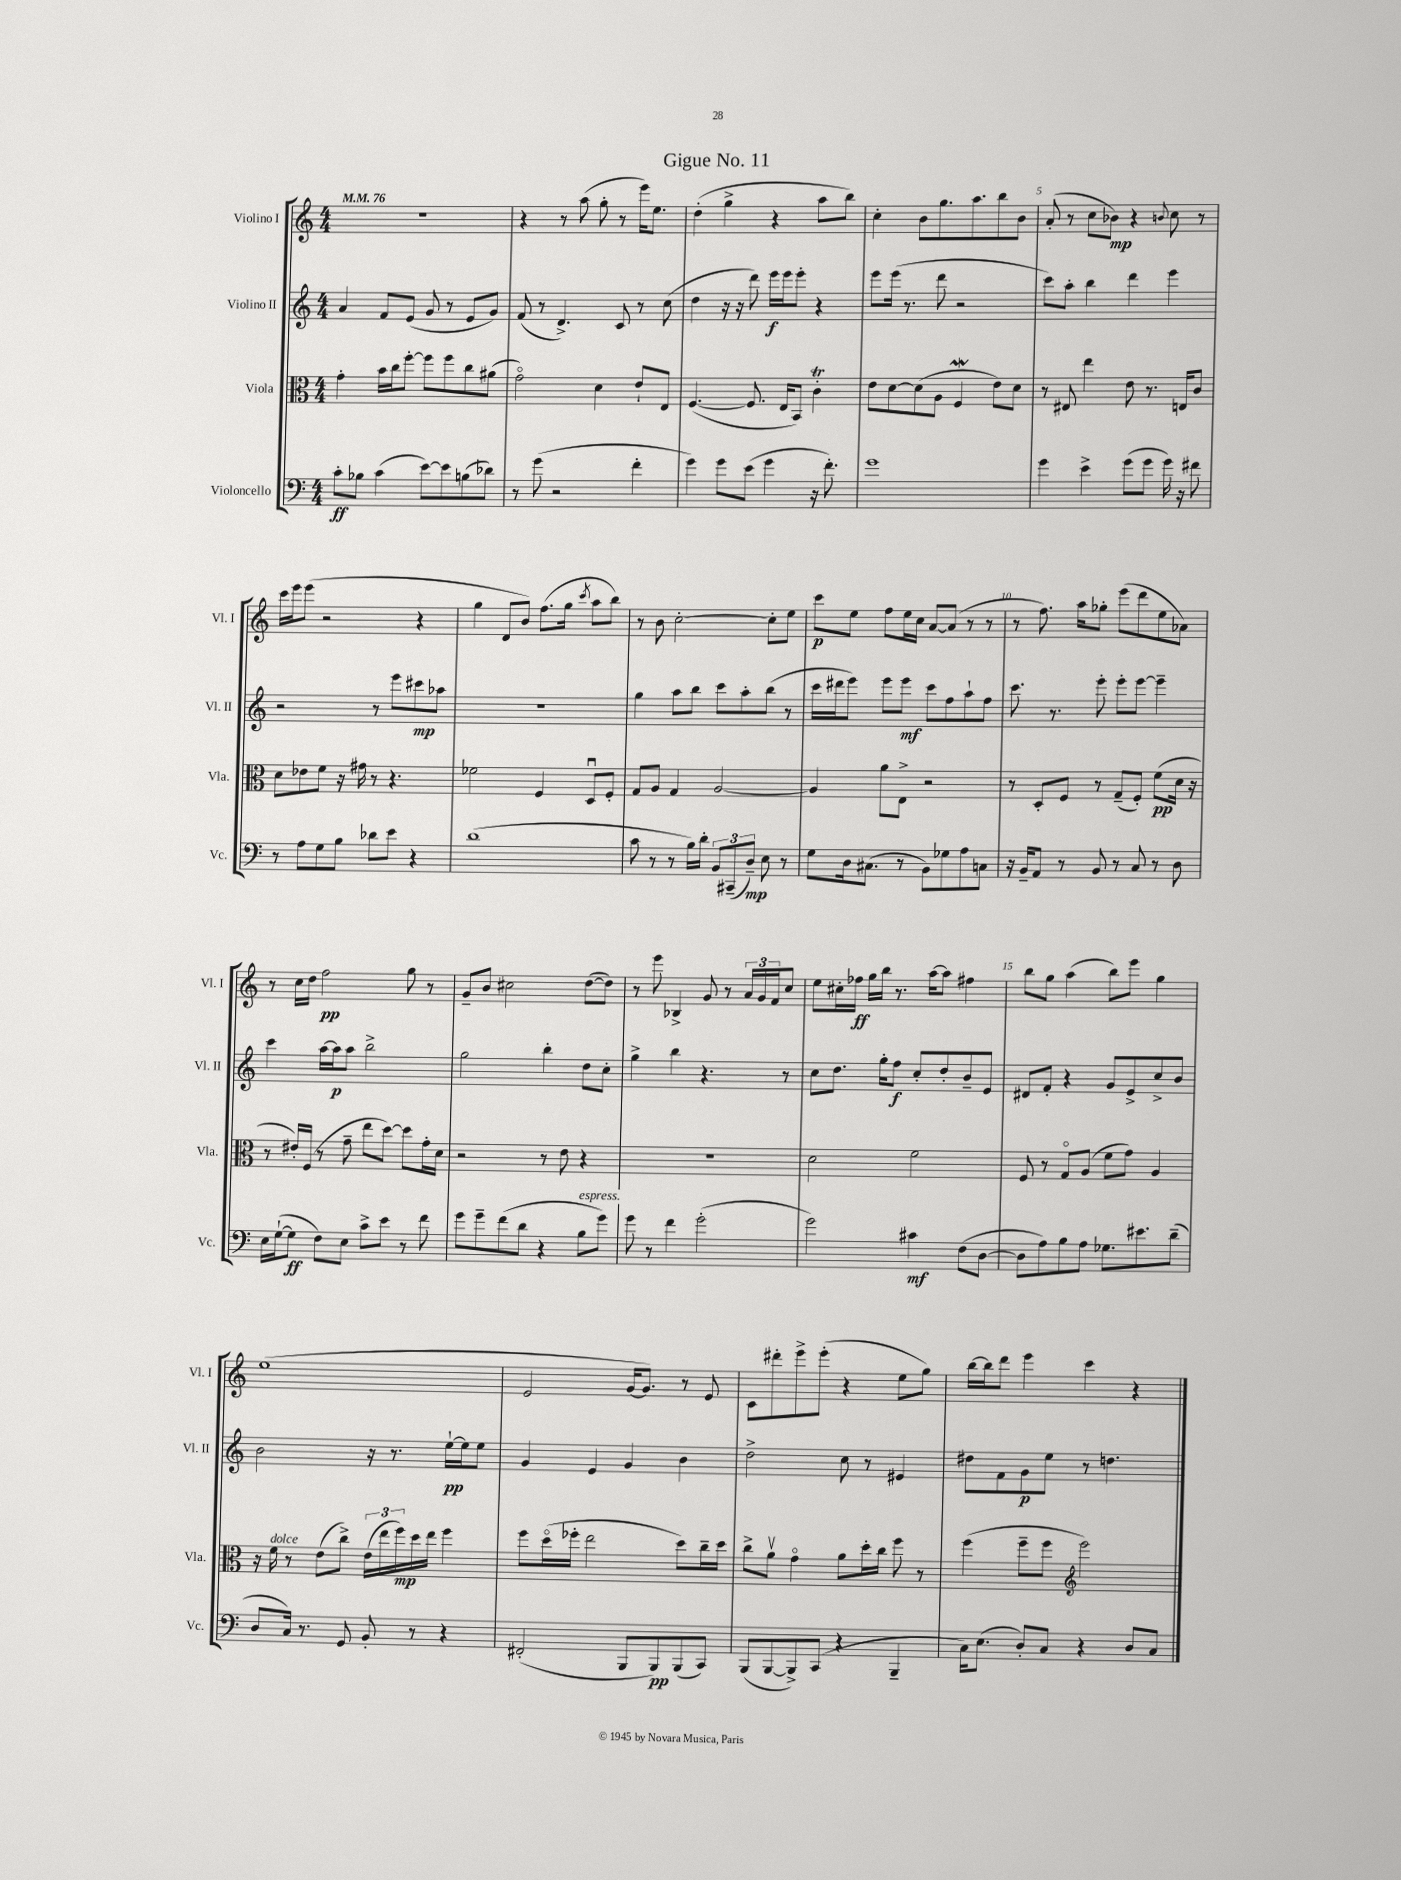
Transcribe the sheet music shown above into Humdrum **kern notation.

**kern	**dynam	**kern	**dynam	**kern	**dynam	**kern	**dynam
*part4	*part4	*part3	*part3	*part2	*part2	*part1	*part1
*staff4	*staff4	*staff3	*staff3	*staff2	*staff2	*staff1	*staff1
*I"Violoncello	*	*I"Viola	*	*I"Violino II	*	*I"Violino I	*
*I'Vc.	*	*I'Vla.	*	*I'Vl. II	*	*I'Vl. I	*
*clefF4	*	*clefC3	*	*clefG2	*	*clefG2	*
*k[]	*	*k[]	*	*k[]	*	*k[]	*
*M4/4	*	*M4/4	*	*M4/4	*	*M4/4	*
*MM76	*	*MM76	*	*MM76	*	*MM76	*
=1	=1	=1	=1	=1	=1	=1	=1
8c'\L	ff	4g'\	.	4a/	.	1r	.
8B-X\J	.	.	.	.	.	.	.
(4c\	.	16b\LL	.	8f/L	.	.	.
.	.	16cc\J	.	.	.	.	.
.	.	[8ff'\J	.	(8e/J	.	.	.
[8e\L)	.	8ff\L]	.	8g/	.	.	.
8e\]	.	8ff\	.	8r	.	.	.
(8Bn\	.	8cc\	.	8e/L	.	.	.
8d-X\J)	.	(8a#X\J	.	8g/J)	.	.	.
=2	=2	=2	=2	=2	=2	=2	=2
8r	.	2g\)	.	(8f/	.	4r	.
(8g\	.	.	.	8r	.	.	.
2r	.	.	.	4.d^/)	.	8r	.
.	.	.	.	.	.	(8aa\	.
.	.	4d\	.	.	.	8gg'\	.
.	.	.	.	8c/	.	8r	.
4f'\	.	8e`/L	.	8r	.	16eee\KL)	.
.	.	.	.	.	.	8.ee\J	.
.	.	8E/J	.	(8cc\	.	.	.
=3	=3	=3	=3	=3	=3	=3	=3
4g\)	.	([4.F/	.	4dd\	.	(4dd'\	.
8g\L	.	.	.	16r	.	4gg^\	.
.	.	.	.	16r	.	.	.
(8e\J	.	8.F/]	.	8ddd\)	.	.	.
4g\	.	.	.	16eee\LL	f	4r	.
.	.	16E/KL	.	16eee\J	.	.	.
.	.	8BB/J)	.	8eee'\J	.	.	.
16r	.	4cT'\	.	4r	.	8aa\L	.
8.f'\)	.	.	.	.	.	.	.
.	.	.	.	.	.	8bb\J)	.
=4	=4	=4	=4	=4	=4	=4	=4
1g	.	8e\L	.	8eee\L	.	4cc'\	.
.	.	[8d\	.	(16eee\Jk	.	.	.
.	.	.	.	8.r	.	.	.
.	.	(8d\]	.	.	.	8b\L	.
.	.	8A\J	.	8ddd\	.	8.gg\	.
.	.	4Fw/	.	2r	.	.	.
.	.	.	.	.	.	8.aa\	.
.	.	8e\L)	.	.	.	8bb\	.
.	.	8d\J	.	.	.	8b\J	.
=5	=5	=5	=5	=5	=5	=5	=5
4g\	.	8r	.	8ccc\L)	.	(8a'/	.
.	.	8E#X/	.	8aa'\J	.	8r	.
4e^\	.	4ee\	.	4bb\	.	8cc\L	.
.	.	.	.	.	.	8b-X\J)	mp
(8g\L	.	8e\	.	4ddd\	.	4r	.
8g\J	.	8.r	.	.	.	.	.
.	.	.	.	.	.	8qqbn/	.
16g\)	.	.	.	4eee\	.	8cc\	.
16r	.	16En/KL	.	.	.	.	.
8f#X\	.	8c/J	.	.	.	8r	.
!!LO:LB:g=z
=6	=6	=6	=6	=6	=6	=6	=6
8r	.	8d\L	.	2r	.	16ccc\LL	.
.	.	.	.	.	.	16eee\J	.
8A\L	.	8e-X\	.	.	.	(8eee\J	.
8G\	.	8f\J	.	.	.	2r	.
8B\J	.	16r	.	.	.	.	.
.	.	16g#X\	.	.	.	.	.
8d-X\L	.	8r	.	8r	.	.	.
8e\J	.	4.r	.	8eee\L	.	.	.
4r	.	.	.	8ccc#X\	mp	4r	.
.	.	.	.	8aa-X\J	.	.	.
=7	=7	=7	=7	=7	=7	=7	=7
(1d	.	2f-X\	.	1r	.	4gg\	.
.	.	.	.	.	.	8d/L	.
.	.	.	.	.	.	8b/J)	.
.	.	4F/	.	.	.	(8.ff\L	.
.	.	.	.	.	.	16gg\Jk	.
.	.	.	.	.	.	8qccc/	.
.	.	8Du/L	.	.	.	8aa\L	.
.	.	8F'/J	.	.	.	8bb\J)	.
=8	=8	=8	=8	=8	=8	=8	=8
8c\	.	8G/L	.	4gg\	.	8r	.
8r	.	8A/J	.	.	.	8b\	.
8r	.	4G/	.	8aa\L	.	[2cc'\	.
16B\LL)	.	.	.	8bb\J	.	.	.
16d'\JJ	.	.	.	.	.	.	.
12BB/L	.	[2A/	.	8ccc\L	.	.	.
(12CC#X~/	.	.	.	.	.	.	.
.	.	.	.	8aa'\	.	.	.
12D~/J)	mp	.	.	.	.	.	.
8E\	.	.	.	(8bb\J	.	8cc'\L]	.
8r	.	.	.	8r	.	8ee\J	.
=9	=9	=9	=9	=9	=9	=9	=9
8G\L	.	4A/]	.	16ccc\LL	.	8ccc\L	p
.	.	.	.	16ddd#X\J	.	.	.
16D\k	.	.	.	8eee\J)	.	8ee\J	.
(8.C#X\J	.	.	.	.	.	.	.
.	.	8a\L	.	8eee\L	.	8ff\L	.
8r	.	8E^\J	.	8eee\J	mf	16ee\L	.
.	.	.	.	.	.	16cc\JJ	.
8BB\L)	.	2r	.	8ccc\L	.	[8a/L	.
8G-X\	.	.	.	8ff\	.	(8a/J]	.
8A\	.	.	.	8aa`\	.	8r	.
8Cn\J	.	.	.	8ff\J	.	8r	.
=10	=10	=10	=10	=10	=10	=10	=10
16r	.	8r	.	8.ccc\	.	8r	.
16BB~/KL	.	.	.	.	.	.	.
8AA/J	.	8D'/L	.	.	.	8.ff\)	.
.	.	.	.	8.r	.	.	.
8r	.	8F/J	.	.	.	.	.
.	.	.	.	.	.	16aa\KL	.
8BB/	.	8r	.	8eee'\	.	8gg-X'\J	.
8r	.	(8G~/L	.	8eee'\L	.	(8eee\L	.
8C/	.	8F'/J)	.	[8eee\J	.	8ddd\	.
8r	.	(8f\L	pp	4eee~\]	.	8ee\	.
8D\	.	16d\Jk	.	.	.	8a-X\J)	.
.	.	16r	.	.	.	.	.
!!LO:LB:g=z
=11	=11	=11	=11	=11	=11	=11	=11
16E\LL	.	8r	.	4ccc\	.	8r	.
([16G`\J	.	.	.	.	.	.	.
8G\J]	ff	16e#X'/LL)	.	.	.	16cc\LL	.
.	.	(16F/JJ	.	.	.	16dd\JJ	.
8F\L)	.	8r	.	[16aa\LL	.	2ff\	pp
.	.	.	.	16aa\J]	p	.	.
8E\J	.	8g~\	.	8aa\J	.	.	.
8c^\L	.	8ee\L	.	2bb^\	.	.	.
8e\J	.	[8dd\J)	.	.	.	.	.
8r	.	8dd\L]	.	.	.	8gg\	.
8f\	.	16g'\L	.	.	.	8r	.
.	.	16d\JJ	.	.	.	.	.
=12	=12	=12	=12	=12	=12	=12	=12
8g\L	.	2r	.	2gg\	.	8g~/L	.
8g~\	.	.	.	.	.	8b/J	.
(8f\	.	.	.	.	.	2cc#X\	.
8d\J	.	.	.	.	.	.	.
4r	.	8r	.	4bb'\	.	.	.
.	.	8e\	.	.	.	.	.
!LO:TX:a:i:t=espress.	!	!	!	!	!	!	!
8B\L	.	4r	.	8dd\L	.	([8dd\L	.
8g\J)	.	.	.	8cc'\J	.	8dd\J])	.
=13	=13	=13	=13	=13	=13	=13	=13
8g\	.	1r	.	4gg^\	.	8r	.
8r	.	.	.	.	.	8eee\	.
4f\	.	.	.	4bb\	.	4B-X^/	.
(2g'\	.	.	.	4.r	.	8g/	.
.	.	.	.	.	.	8r	.
.	.	.	.	.	.	24a/LL	.
.	.	.	.	.	.	24g/	.
.	.	.	.	.	.	24f/J	.
.	.	.	.	8r	.	8cc/J	.
=14	=14	=14	=14	=14	=14	=14	=14
2g\)	.	2d\	.	8cc\L	.	8ee\L	.
.	.	.	.	8.dd\J	.	16cc#X'\L	.
.	.	.	.	.	.	16ff-X\JJ	ff
.	.	.	.	.	.	16gg\LL	.
.	.	.	.	16gg'\KL	.	16bb\JJ	.
.	.	.	.	8ff\J	f	8.r	.
4c#X\	mf	2f\	.	8cc'/L	.	.	.
.	.	.	.	.	.	[16aa\KL	.
.	.	.	.	8dd'/	.	8aa\J]	.
(8F\L	.	.	.	8b~/	.	4ff#X\	.
[8D\J	.	.	.	8e/J	.	.	.
=15	=15	=15	=15	=15	=15	=15	=15
8D\L]	.	8F/	.	8d#X/L	.	8bb\L	.
8A\)	.	8r	.	8f'/J	.	8gg\J	.
8B\	.	8G/L	.	4r	.	(4aa\	.
8A\J	.	(8A/J	.	.	.	.	.
8.G-X\L	.	8f\L	.	8g/L	.	8bb\L)	.
.	.	8g\J)	.	8e^/	.	8eee\J	.
8.e#X\	.	.	.	.	.	.	.
.	.	4A/	.	8cc^/	.	4gg\	.
(8d~\J	.	.	.	8b/J	.	.	.
!!LO:LB:g=z
=16	=16	=16	=16	=16	=16	=16	=16
8D/L	.	16r	.	2b\	.	(1ee	.
!	!	!LO:TX:a:i:t=dolce	!	!	!	!	!
.	.	16f\	.	.	.	.	.
16C/Jk)	.	8r	.	.	.	.	.
8.r	.	.	.	.	.	.	.
.	.	(8e\L	.	.	.	.	.
8GG/	.	8cc^\J)	.	.	.	.	.
8BB'/	.	(24e\LL	.	16r	.	.	.
.	.	24ee\	.	.	.	.	.
.	.	.	.	8.r	.	.	.
.	.	24ff\)	mp	.	.	.	.
8r	.	16dd\	.	.	.	.	.
.	.	16ee\JJ	.	.	.	.	.
4r	.	4ff\	.	[16ee`\LL	pp	.	.
.	.	.	.	16ee\J]	.	.	.
.	.	.	.	8ee\J	.	.	.
=17	=17	=17	=17	=17	=17	=17	=17
(2FF#X'/	.	8ff\L	.	4g/	.	2e/	.
.	.	(16dd\L	.	.	.	.	.
.	.	16ff-X'\JJ	.	.	.	.	.
.	.	2ee\	.	4e/	.	.	.
8BBB/L	.	.	.	4g/	.	[16g/KL	.
.	.	.	.	.	.	8.g/J])	.
8BBB/)	pp	.	.	.	.	.	.
(8BBB/	.	8dd\L)	.	4b\	.	8r	.
8CC/J)	.	16cc~\L	.	.	.	8e/	.
.	.	16dd\JJ	.	.	.	.	.
=18	=18	=18	=18	=18	=18	=18	=18
(8BBB/L	.	8cc^\L	.	2dd^\	.	8c\L	.
[8BBB/	.	8av\J	.	.	.	8ddd#X'\	.
8BBB^/])	.	4g\	.	.	.	8eee^\	.
(8CC/J	.	.	.	.	.	(8eee'\J	.
4r	.	8a\L	.	8cc\	.	4r	.
.	.	16dd'\L	.	8r	.	.	.
.	.	16cc\JJ	.	.	.	.	.
4BBB~/	.	8ff\	.	4e#X/	.	8ee\L	.
.	.	8r	.	.	.	8gg\J)	.
=19	=19	=19	=19	=19	=19	=19	=19
16C\KL)	.	(4ff\	.	8dd#X\L	.	[16bb\LL	.
(8.E\J	.	.	.	.	.	16bb\J]	.
.	.	.	.	8f\	.	8ddd\J	.
8D'/L)	.	8ff~\L	.	8g\	p	4eee\	.
8C/J	.	8ff\J	.	8ee\J	.	.	.
*	*	*clefG2	*	*	*	*	*
4r	.	2eee\)	.	8r	.	4ccc\	.
.	.	.	.	4.ddn\	.	.	.
8D/L	.	.	.	.	.	4r	.
8C/J	.	.	.	.	.	.	.
==	==	==	==	==	==	==	==
*-	*-	*-	*-	*-	*-	*-	*-
